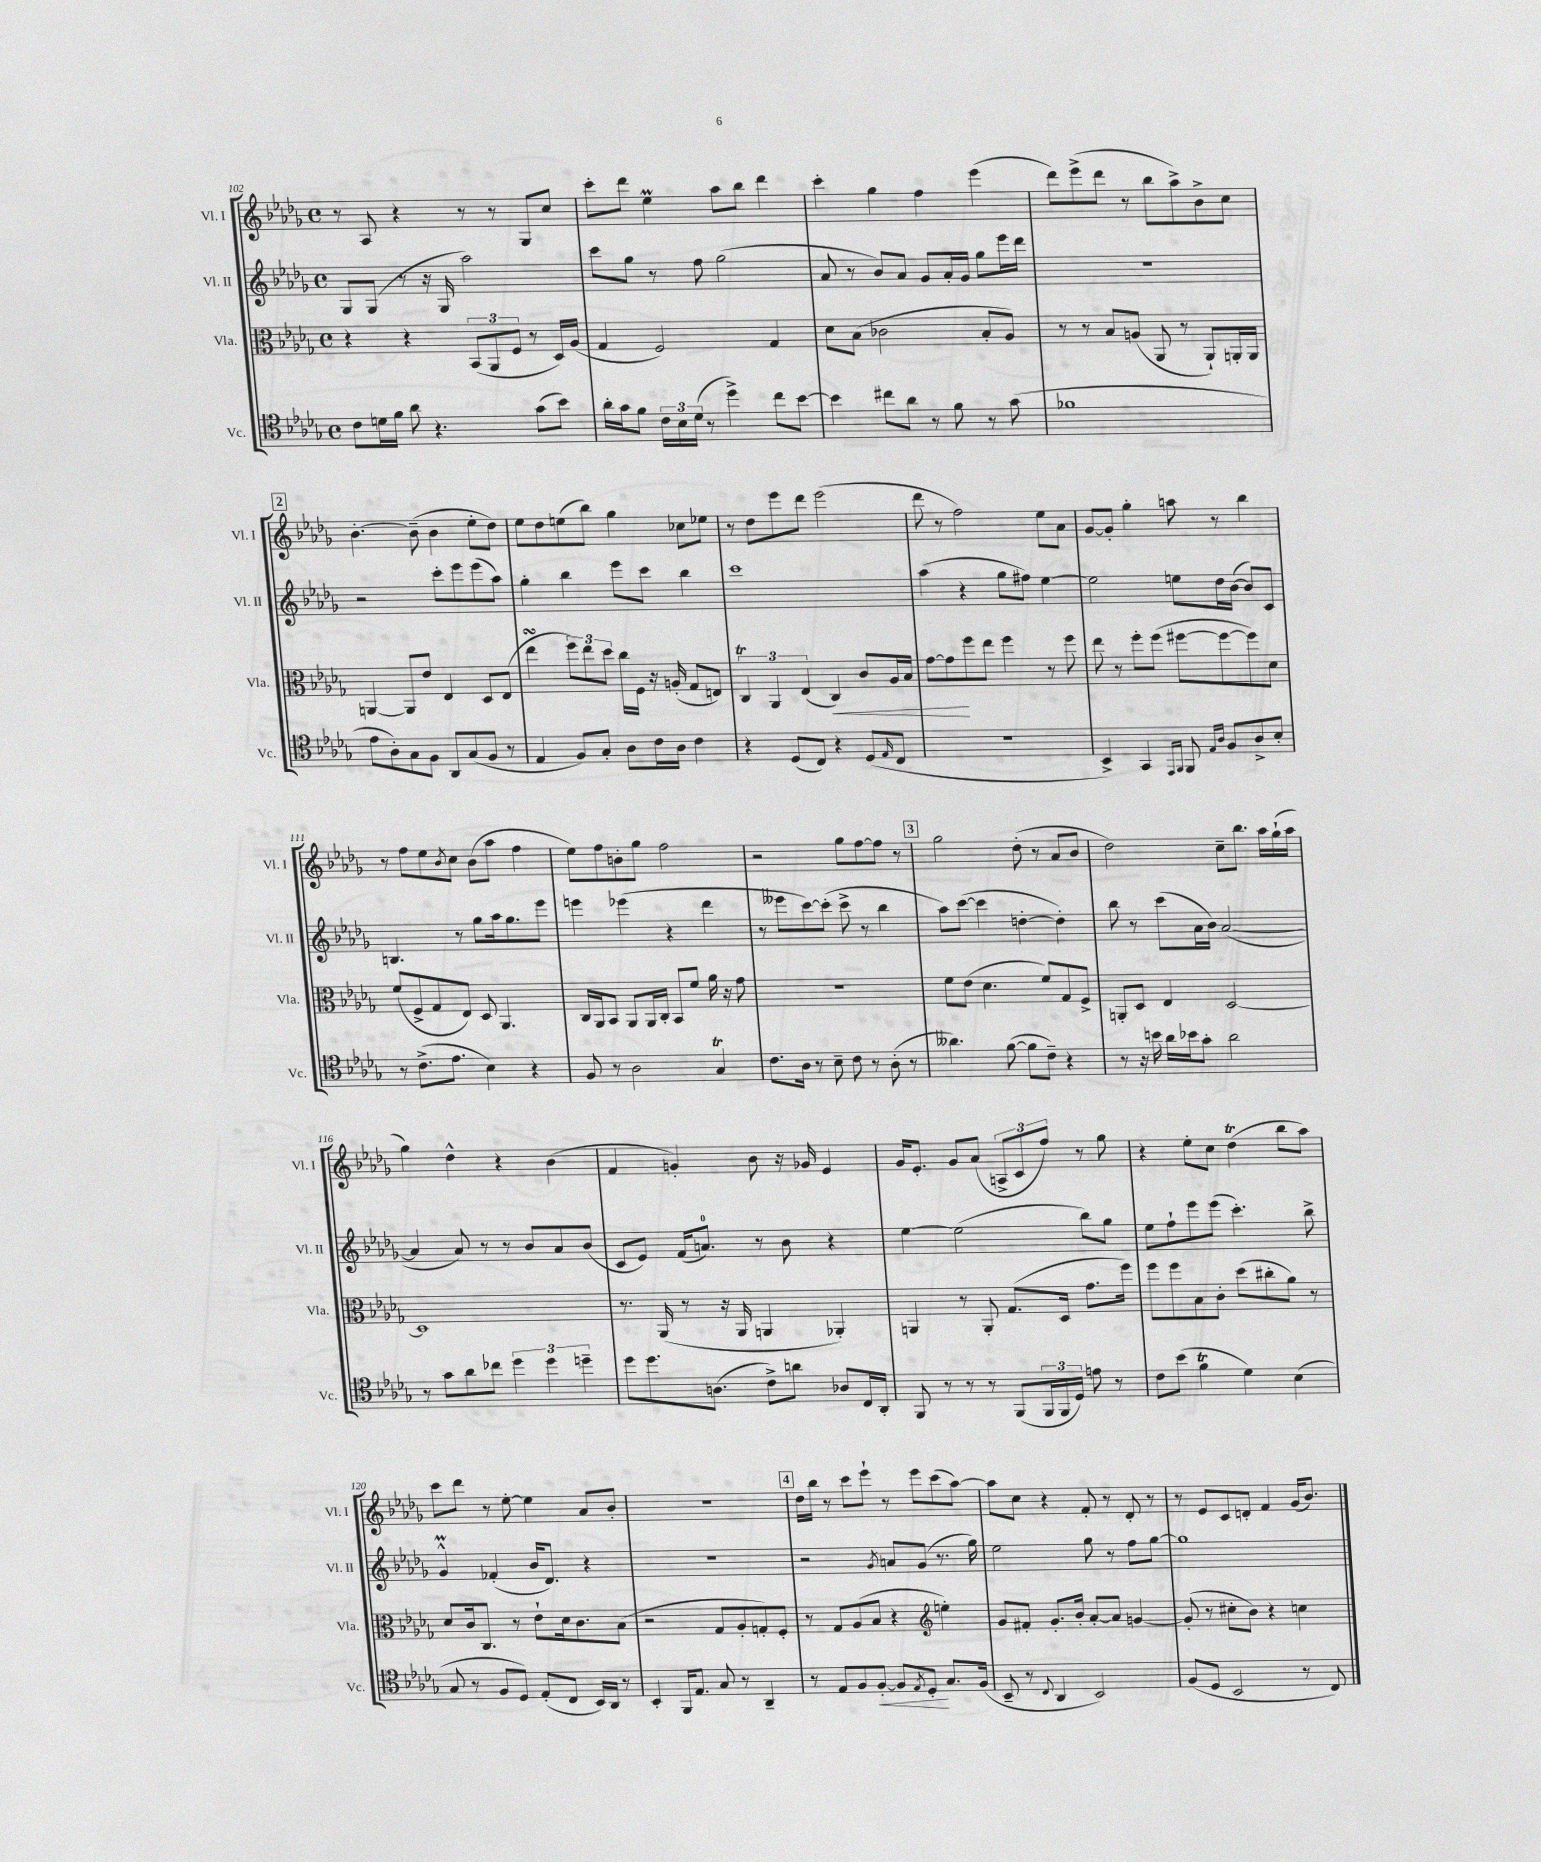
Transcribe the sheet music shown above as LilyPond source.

<<
\new StaffGroup <<
\new Staff = "s0" \with { instrumentName = "Vl. I" shortInstrumentName = "Vl. I" } {
    \clef treble \key des \major \defaultTimeSignature \time 4/4
    r8 aes8 r4 r8 r8 ges8 c''8 |
    c'''8-. des'''8 ees''4\prall aes''8 bes''8 des'''4 |
    c'''4-. ges''4 f''4 ees'''4( |
    des'''8) ees'''8->( des'''8 r8 bes''8 aes''8->) bes'8-> c''8 |
    \mark \markup { \box "2" } bes'4.~-. bes'8--( bes'4 ees''8-. des''8) |
    ees''8 des''8 e''8( bes''8) ges''4 ces''8 ees''8 |
    r8 des''8 ees'''8 des'''8 ees'''2( |
    des'''8 r8 f''2) ees''8 aes'8 |
    ges'8~ ges'8-. ges''4-. a''8 r8 bes''4 |
    r8 f''8 ees''8 \acciaccatura { bes'8 } c''8 bes'8( aes''8 f''4 |
    ees''8) f''8 b'8-. ges''8 f''2 |
    r2 ges''8 f''8~ f''8 r8 |
    \mark \markup { \box "3" } ges''2 des''8-.( r8 aes'8 bes'8 |
    des''2) c''8-- bes''8. aes''16 ges''16-!( aes''16 |
    ges''4) des''4-^ r4 bes'4( |
    f'4 g'4-.) bes'8 r16 ges'16 ees'4 |
    ges'16 ees'8.-. ges'8 aes'8( \tuplet 3/2 { a8-> c'8 f''8) } r8 ges''8 |
    r4 ees''8-. c''8 des''4\trill( bes''8 aes''8) |
    c'''8 des'''8 r8 ees''8~-. ees''4 aes'8 bes'8-. |
    R1 |
    \mark \markup { \box "4" } des''16 bes''16 r8 c'''8 ees'''8-! r8 ees'''8 c'''8( aes''8~) |
    aes''8 c''8 r4 f'8-. r8 des'8-. r8 |
    r8 ees'8 c'8 d'8-. f'4 ges'16( bes'8.) \bar "|." |
}
\new Staff = "s1" \with { instrumentName = "Vl. II" shortInstrumentName = "Vl. II" } {
    \clef treble \key des \major \defaultTimeSignature \time 4/4
    ges8 ges8( r8 r16 ges16 aes''2) |
    c'''8 ges''8 r8 f''8 ges''2( |
    aes'8 r8 bes'8) aes'8 ges'8 aes'16-. ges'16 ges''8 ees'''16 des'''16 |
    R1 |
    \mark \markup { \box "2" } r2 c'''8-. ees'''8 ees'''8( aes''8) |
    ges''4-. bes''4 ees'''8 c'''8 bes''4 |
    c'''1 |
    aes''4( r4 ges''8 fis''8) ees''4~ |
    ees''2 e''8 des''16 bes'16~( bes'8) c'8 |
    b4. r8 ges''8 aes''16 ges''8. ees'''8 |
    e'''4 ees'''4( r4 des'''4 |
    r8 eeses'''8 c'''8~) c'''8-.( c'''8-> r8 bes''4 |
    \mark \markup { \box "3" } aes''8) c'''8~( c'''4 d''4~-. d''4-.) |
    bes''8 r8 c'''8( aes'16 bes'16) aes'2~( |
    aes'4 aes'8) r8 r8 bes'8 aes'8 bes'8( |
    c'8 ees'8) f'16( a'8.-0) r8 bes'8 r4 |
    ees''4~ ees''2( bes''8) ges''8 |
    ees''8 f''8-! ees'''8 ees'''8( c'''4.-.) bes''8-> |
    ges'4-^\prall fes'4-.( bes'16 des'8.) r4 |
    r1 |
    \mark \markup { \box "4" } r2 \acciaccatura { ges'8 } a'8 ges'8( r8. ges''16) |
    ees''2 ges''8 r8 f''8 ges''8~ |
    ges''1 \bar "|." |
}
\new Staff = "s2" \with { instrumentName = "Vla." shortInstrumentName = "Vla." } {
    \clef alto \key des \major \defaultTimeSignature \time 4/4
    r4 r4 \tuplet 3/2 { bes,8( aes,8 f8 } r8 des16) aes16( |
    ges4 f2) ges4 |
    des'8 bes8( ces'2 bes8-. aes8) |
    r8 r8 bes8 a8( aes,8 r8 aes,8-!) a,16-. a,16 |
    \mark \markup { \box "2" } a,4~ a,8 ees'8 ees4 des8 ees8( |
    ees''4\turn \tuplet 3/2 { f''8) ees''8 des''8 } c''16 f16 r16 a16-.( ges8 e8) |
    \tuplet 3/2 { c4\trill aes,4 ees4( } c4\<) c'8 aes16 bes16 |
    ges'8~ ges'8\! f''8 ees''8 f''4 r8 f''8 |
    ees''8 r8 f''8-. f''8( fis''8~ fis''8~ fis''8) des'8 |
    f'8( f8-> ges8 ees8) des8 aes,4. |
    c16 aes,16 bes,8 aes,8 aes,16 c16-. bes,8 f'8 aes'16 r16 ges'8 |
    R1 |
    \mark \markup { \box "3" } f'8 ees'8( des'4. f'8) ges8 f8-> |
    a,8-. des8 ees4 des2~ |
    des1 |
    r8. aes,16( r8 r16 aes,16 a,4 aes,4-.) |
    a,4 r8 a,8-. ges8.( des16 ges'8. f''16) |
    f''8 f''8 bes8 c'8-. des''8( cis''8-. aes'8) r8 |
    des'8 c'16 c8. r8 ees'8-! des'16 c'8. bes8( |
    r2 ges8 aes8-. g8-.) f8-. |
    \mark \markup { \box "4" } r8 ges8 aes8( bes8 r4 \clef treble e''4-.) |
    ges'8 fis'8-. ges'8.-. bes'16-. aes'8~-. aes'8 g'4~ |
    g'8-.( r8 cis''8-. bes'8) r4 c''4 \bar "|." |
}
\new Staff = "s3" \with { instrumentName = "Vc." shortInstrumentName = "Vc." } {
    \clef tenor \key des \major \defaultTimeSignature \time 4/4
    c'8 d'16 f'16 aes'8 r4. ges'8( bes'8) |
    aes'16-. ges'16 f'8 \tuplet 3/2 { c'16 bes16 des'16( } r8 des''4->) c''8 bes'8~ |
    bes'4 cis''8 aes'8 r8 f'8 r8 ges'8( |
    fes'1 |
    \mark \markup { \box "2" } ees'8 aes8-.) ges8 f8 aes,8 ges8( f8 r8 |
    ees4 f8) ges8-. aes8 c'16 aes16 c'4 |
    r4 des8( c8) r4 des8( \grace { ees16 } c8 |
    R1 |
    bes,4->) ges,4 \grace { ees,16 f,16 } f,8 \grace { ees16 aes16 } f8 aes8-> bes8-. |
    r8 c'8.->( ees'8. bes4) r4 |
    f8 r8 aes2 ges4\trill |
    c'8. aes16 r8 bes8-- c'8 r8 aes8-.( r8 |
    \mark \markup { \box "3" } aeses'4.) f'8~( f'8 c'8--) r4 |
    r8 r16 b'16 aes'16 bes'16 ges'8-. aes'2 |
    r8 ges'8 aes'8 ces''8 \tuplet 3/2 { des''4 des''4 d''4-- } |
    des''8 des''8. a8.( c'8->) a'8 aes8 c16 aes,16-. |
    f,8 r8 r8 r8 f,8( \tuplet 3/2 { f,16 f,16 des16) } e'8 r8 |
    c'8 bes'8( f'4\trill des'4) bes4( |
    ges8 r8 f8 des8) ees8-.( c8 bes,16) aes,16 r8 |
    bes,4-. f,16 ees8. ges8 r8 aes,4-- |
    \mark \markup { \box "4" } r8 ees8 f8 f8~-.\< f8 \acciaccatura { ees8 } des8-.\! ges8. f16( |
    bes,8-- r8 \appoggiatura { c8 } aes,4 bes,2) |
    f8( des8 bes,2 r8 c8) \bar "|." |
}
>>
>>
\layout { \context { \Score currentBarNumber = #102 } }
